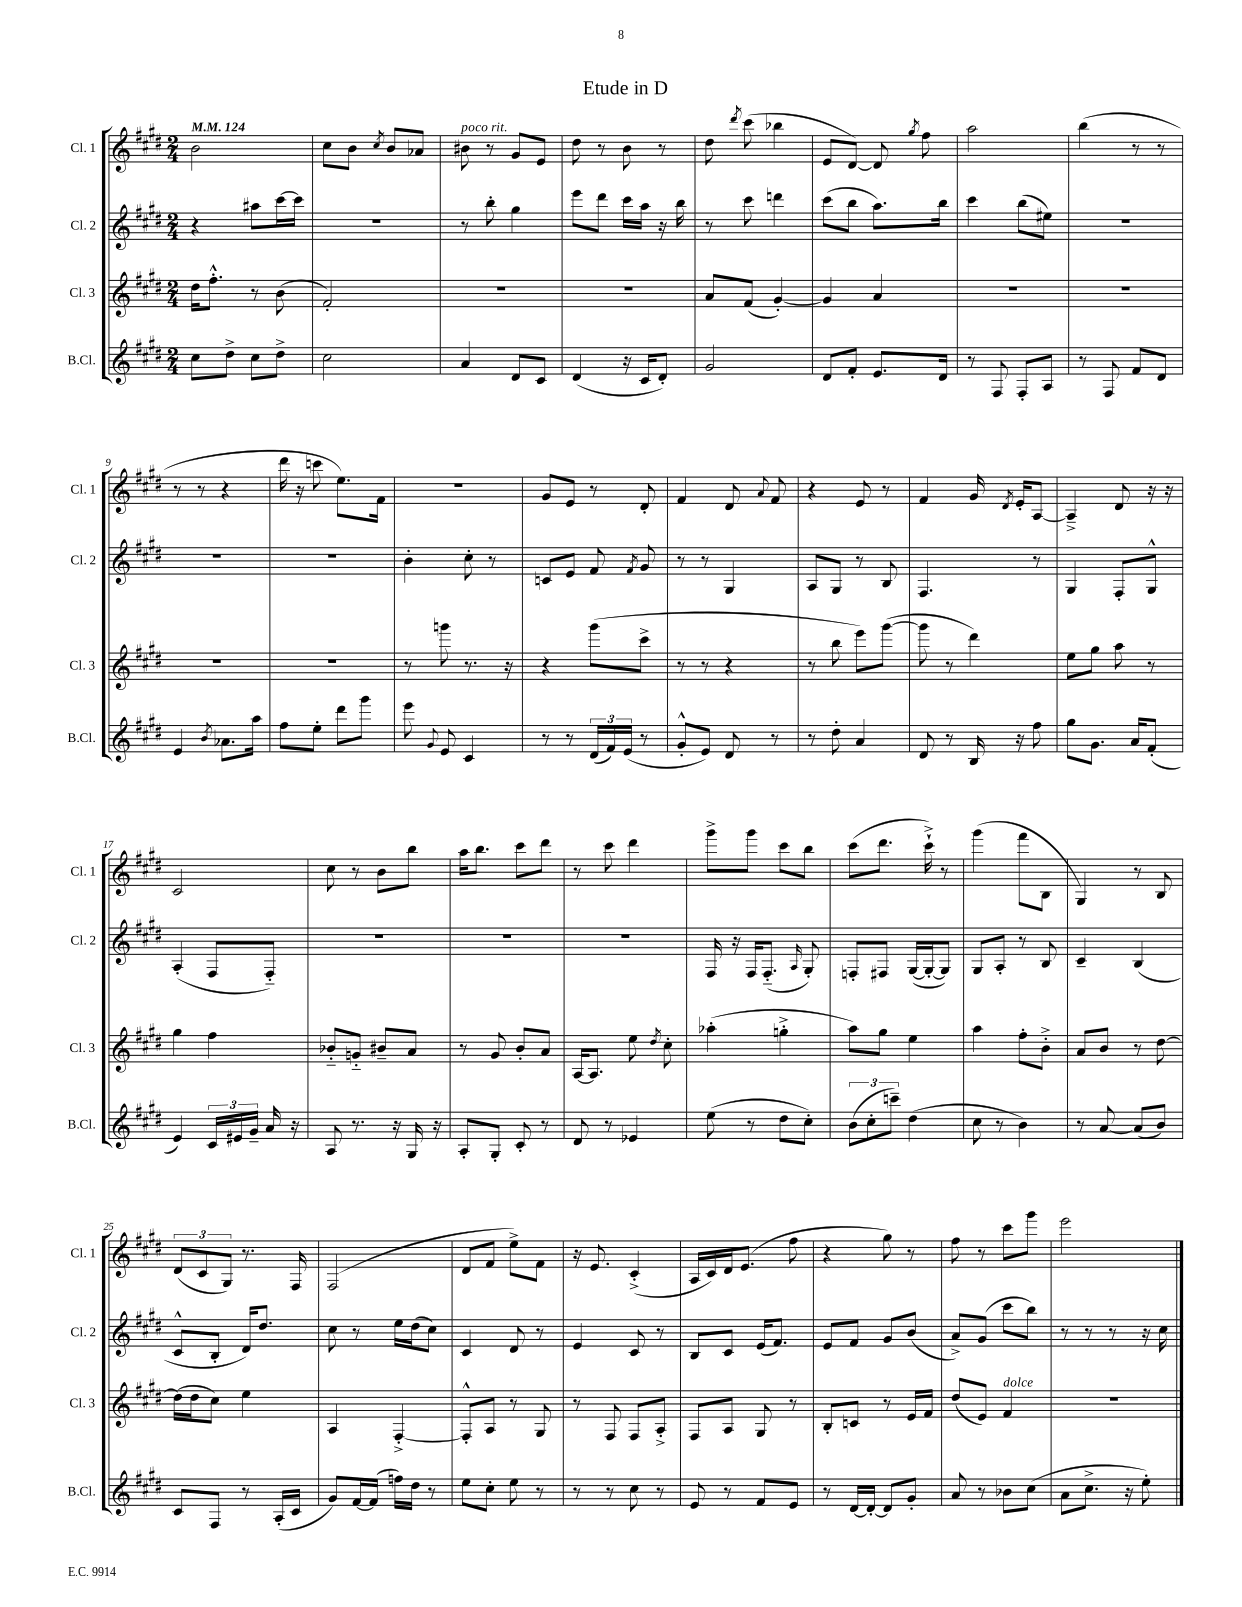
\header { title = "Etude in D" }
<<
\new StaffGroup <<
\new Staff = "s0" \with { instrumentName = "Cl. 1" shortInstrumentName = "Cl. 1" } {
    \clef treble \key e \major \numericTimeSignature \time 2/4 \tempo 4 = 124
    \autoBeamOff b'2 |
    cis''8[ b'8] \acciaccatura { cis''8 } b'8[ aes'8] |
    bis'8^\markup { \italic "poco rit." } r8 gis'8[ e'8] |
    dis''8 r8 b'8 r8 |
    dis''8 \acciaccatura { dis'''8 } cis'''8( bes''4 |
    e'8[ dis'8]~) dis'8 \acciaccatura { gis''8 } fis''8 |
    a''2 |
    b''4( r8 r8 |
    r8 r8 r4 |
    dis'''16 r16 c'''8 e''8.[) fis'16] |
    r2 |
    gis'8[ e'8] r8 dis'8-. |
    fis'4 dis'8 \appoggiatura { a'8 } fis'8 |
    r4 e'8 r8 |
    fis'4 gis'16 \acciaccatura { dis'8 } e'16[-. a8]~ |
    a4---> dis'8 r16 r16 |
    cis'2 |
    cis''8 r8 b'8[ b''8] |
    a''16[ b''8.] cis'''8[ dis'''8] |
    r8 cis'''8 dis'''4 |
    gis'''8[-> gis'''8] cis'''8[ b''8] |
    cis'''8[( dis'''8.] cis'''16-!->) r8 |
    gis'''4( fis'''8[ b8] |
    gis4) r8 b8 |
    \tuplet 3/2 { dis'8[( cis'8 gis8]) } r8. fis16 |
    fis2( |
    dis'8[ fis'8] e''8[->) fis'8] |
    r16 e'8. cis'4-.->( |
    a16[ cis'16) dis'16 e'8.]( fis''8 |
    r4 gis''8) r8 |
    fis''8 r8 cis'''8[ gis'''8] |
    e'''2 \bar "|." |
}
\new Staff = "s1" \with { instrumentName = "Cl. 2" shortInstrumentName = "Cl. 2" } {
    \clef treble \key e \major \numericTimeSignature \time 2/4
    \autoBeamOff r4 ais''8[ cis'''16~ cis'''16] |
    R2 |
    r8 b''8-. gis''4 |
    e'''8[ dis'''8] cis'''16[ a''16] r16 b''16 |
    r8 cis'''8 d'''4 |
    cis'''8[( b''8] a''8.[) b''16] |
    cis'''4 b''8[( eis''8]) |
    R2 |
    R2 |
    R2 |
    b'4-. cis''8-. r8 |
    c'8[ e'8] fis'8 \acciaccatura { fis'8 } gis'8 |
    r8 r8 gis4 |
    a8[ gis8] r8 b8 |
    fis4. r8 |
    gis4 fis8[-. gis8]-^ |
    a4-.( fis8[ fis8]-_) |
    R2 |
    R2 |
    R2 |
    fis16 r16 fis16[ fis8.]-_( \grace { a16 } gis8-.) |
    f8[-. fis8] gis16[~( gis16~-. gis8]) |
    gis8[ a8]-. r8 b8 |
    cis'4-- b4( |
    cis'8[-^ b8]-. dis'16[) dis''8.] |
    cis''8 r8 e''16[ dis''16( cis''8]) |
    cis'4 dis'8 r8 |
    e'4 cis'8 r8 |
    b8[ cis'8] e'16[( fis'8.]) |
    e'8[ fis'8] gis'8[ b'8]( |
    a'8[->) gis'8]( cis'''8[ b''8]) |
    r8 r8 r8 r16 cis''16 \bar "|." |
}
\new Staff = "s2" \with { instrumentName = "Cl. 3" shortInstrumentName = "Cl. 3" } {
    \clef treble \key e \major \numericTimeSignature \time 2/4
    \autoBeamOff dis''16[ fis''8.]-.-^ r8 b'8( |
    fis'2-.) |
    R2 |
    R2 |
    a'8[ fis'8]( gis'4~-.) |
    gis'4 a'4 |
    R2 |
    R2 |
    R2 |
    R2 |
    r8 g'''8 r8. r16 |
    r4 gis'''8[( cis'''8]-> |
    r8 r8 r4 |
    r8 b''8 e'''8[) gis'''8]~( |
    gis'''8 r8 dis'''4) |
    e''8[ gis''8] a''8 r8 |
    gis''4 fis''4 |
    bes'8[-_ g'8]-_ bis'8[-- a'8] |
    r8 gis'8 b'8[-. a'8] |
    a16[~ a8.] e''8 \acciaccatura { dis''8 } cis''8-. |
    aes''4-.( g''4-.-> |
    a''8[) gis''8] e''4 |
    a''4 fis''8[-. b'8]-.-> |
    a'8[ b'8] r8 dis''8~ |
    dis''16[( dis''16 cis''8]) e''4 |
    a4 fis4~-.-> |
    fis8[-.-^ a8] r8 gis8 |
    r8 fis8 fis8[ a8]-.-> |
    fis8[ a8] gis8 r8 |
    b8[-. c'8] r8 e'16[ fis'16] |
    dis''8[( e'8]) fis'4^\markup { \italic "dolce" } |
    R2 \bar "|." |
}
\new Staff = "s3" \with { instrumentName = "B.Cl." shortInstrumentName = "B.Cl." } {
    \clef treble \key e \major \numericTimeSignature \time 2/4
    \autoBeamOff cis''8[ dis''8]-> cis''8[ dis''8]-> |
    cis''2 |
    a'4 dis'8[ cis'8] |
    dis'4( r16 cis'16[ dis'8]-.) |
    gis'2 |
    dis'8[ fis'8]-. e'8.[ dis'16] |
    r8 fis8 fis8[-. a8] |
    r8 fis8 fis'8[ dis'8] |
    e'4 \acciaccatura { b'8 } aes'8.[ a''16] |
    fis''8[ e''8]-. dis'''8[ gis'''8] |
    e'''8 \appoggiatura { gis'8 } e'8 cis'4 |
    r8 r8 \tuplet 3/2 { dis'16[( fis'16) e'16]( } r8 |
    gis'8[-.-^ e'8]) dis'8 r8 |
    r8 dis''8-. a'4 |
    dis'8 r8 b16 r16 fis''8 |
    gis''8[ gis'8.] a'16[ fis'8]-.( |
    e'4) \tuplet 3/2 { cis'16[ eis'16 gis'16]-- } a'16 r16 |
    a8 r8. r16 gis16 r16 |
    a8[-. gis8]-. cis'8-. r8 |
    dis'8 r8 ees'4 |
    e''8( r8 dis''8[ cis''8]-.) |
    \tuplet 3/2 { b'8[( cis''8-. c'''8]--) } dis''4( |
    cis''8 r8 b'4) |
    r8 a'8~ a'8[( b'8]) |
    cis'8[ fis8] r8 a16[-.( cis'16] |
    gis'8[) fis'16~ fis'16]( f''16[) dis''16] r8 |
    e''8[ cis''8]-. e''8 r8 |
    r8 r8 cis''8 r8 |
    e'8 r8 fis'8[ e'8] |
    r8 dis'16[~ dis'16]~-. dis'8[ gis'8]-. |
    a'8 r8 bes'8[ cis''8]( |
    a'8[ cis''8.]-> r16 e''8-.) \bar "|." |
}
>>
>>
